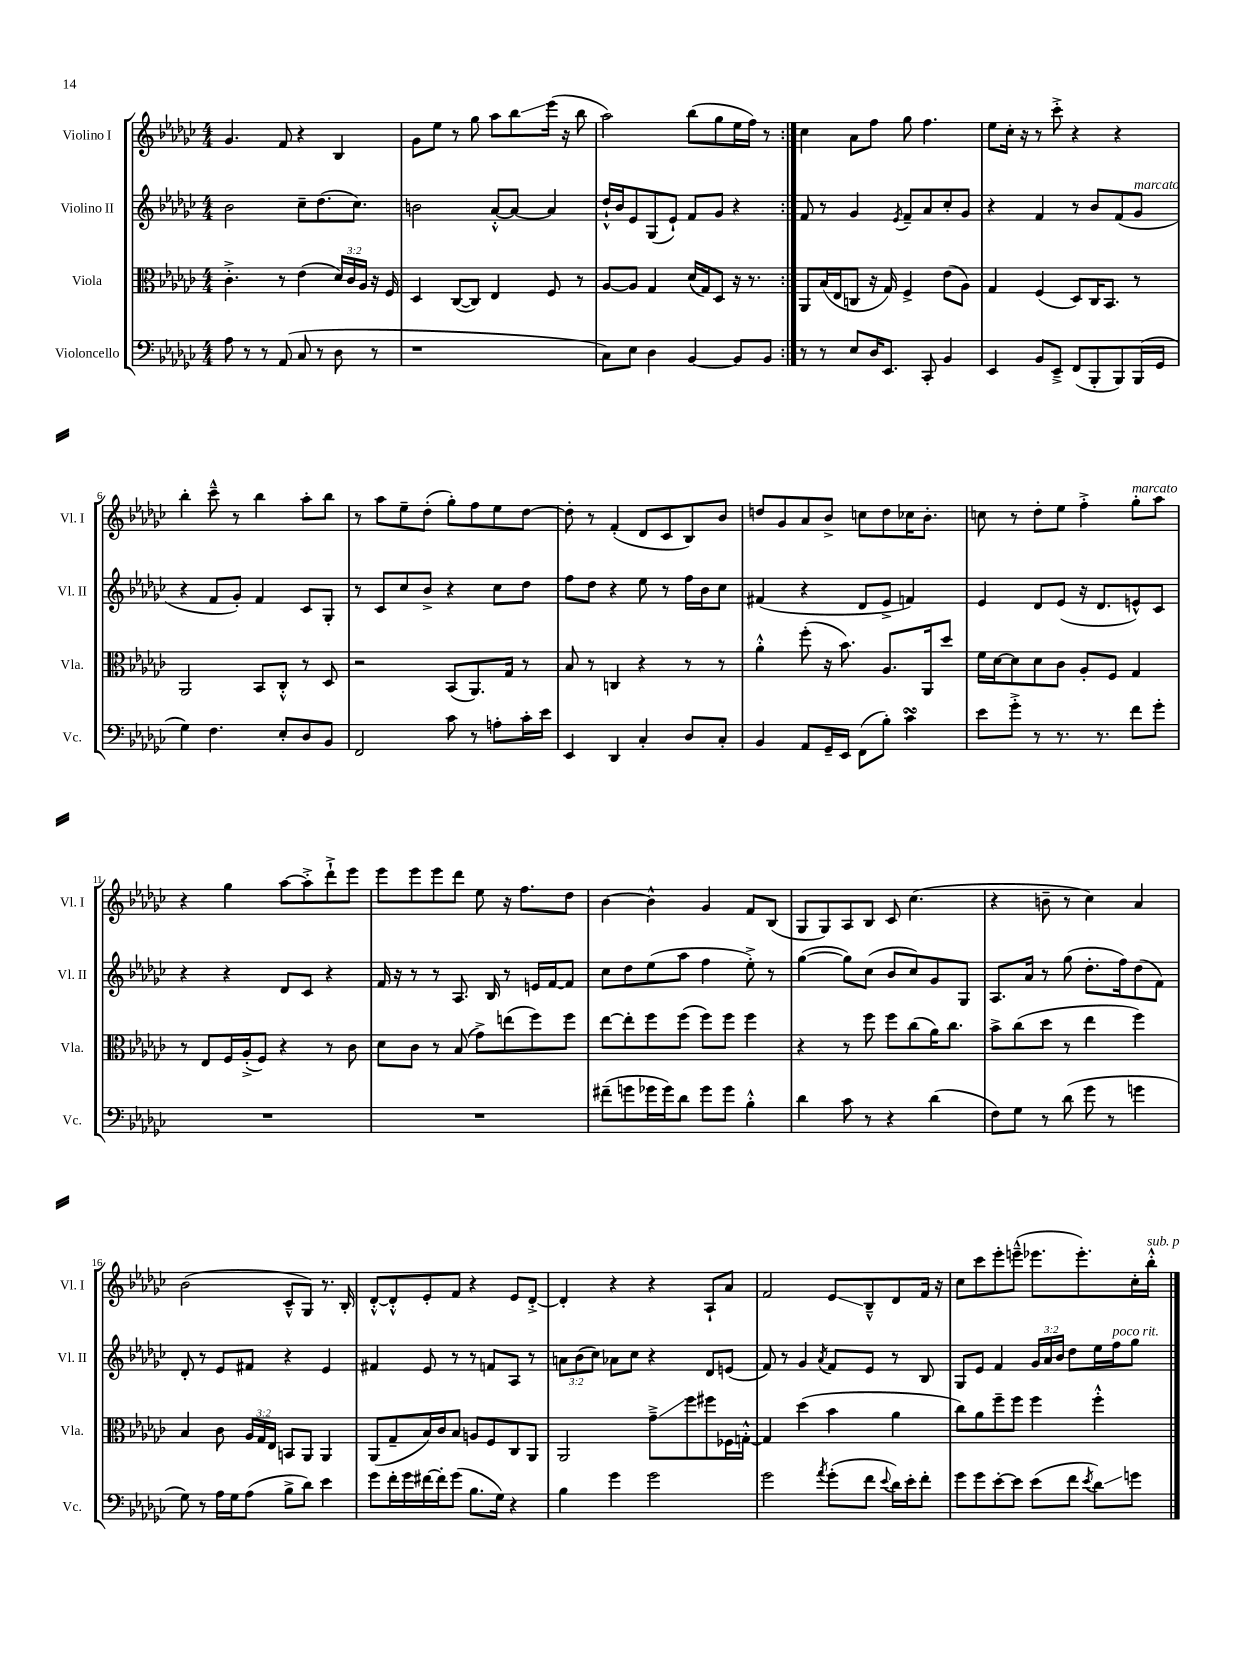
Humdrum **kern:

**kern	**kern	**kern	**kern
*staff4	*staff3	*staff2	*staff1
*clefF4	*clefC3	*clefG2	*clefG2
*k[b-e-a-d-g-c-]	*k[b-e-a-d-g-c-]	*k[b-e-a-d-g-c-]	*k[b-e-a-d-g-c-]
*M4/4	*M4/4	*M4/4	*M4/4
8A-\	4.c-'^\	2b-\	4.g-/
8r	.	.	.
8r	.	.	.
(8AA-/	8r	.	8f/
8C-/	(4e-\	8cc-~\L	4r
8r	.	(8.dd-\	.
8D-\	24d-/LL)	.	4B-/
.	24c-/	.	.
.	.	8.cc-\J)	.
.	24A-/JJ	.	.
8r	16r	.	.
.	16F/	.	.
=	=	=	=
1r	4D-/	2b\	8g-\L
.	.	.	8ee-\J
.	([8C-/L	.	8r
.	8C-/]J)	.	8gg-\
.	4E-/	[8a-'^^/L	8aa-\L
.	.	8a-/_J	8bb-\
.	8F/	4a-/]	(16eee-\Jk
.	.	.	16r
.	8r	.	8bb-\
=	=	=	=
8C-\L)	[8A-/L	16dd-`^^/LL	2aa-\)
.	.	16b-/J	.
8E-\J	8A-/]J	8e-/	.
4D-\	4G-/	(8G-/	.
.	.	8e-`/J)	.
[4BB-/	(16d-/LL	8f/L	(8bb-\L
.	16G-/J)	.	.
.	8D-/J	8g-/J	8gg-\
8BB-/]L	16r	4r	16ee-\L
.	8.r	.	16ff\JJ)
8BB-/J	.	.	8r
=:|!	=:|!	=:|!	=:|!
8r	8AA-/L	8f/	4cc-\
8r	(16B-/L	8r	.
.	16E-/J	.	.
8E-/L	8C/J	4g-/	8a-\L
16D-/K	16r	.	8ff\J
8.EE-/J	16G-/)	.	.
.	.	8qe-/	.
.	4F^/	8f~/L	8gg-\
8CC-'/	.	8a-/	4.ff\
4BB-/	(8e-\L	8cc-'/	.
.	8A-\J)	8g-/J	.
=	=	=	=
4EE-/	4G-/	4r	8ee-\L
.	.	.	16cc-'\Jk
.	.	.	16r
8BB-/L	(4F/	4f/	8r
8EE-~^/J	.	.	8ccc-'^\
(8FF/L	8D-/L)	8r	4r
8BBB-'/	16C-/K	8b-/L	.
.	8.BB-/J	.	.
8BBB-/)	.	(8f/	4r
(16BBB-/L	8r	8g-/J	.
16GG-/JJ	.	.	.
=	=	=	=
4G-\)	2AA-/	4r	4bb-'\
4.F\	.	8f/L	8ccc-~^^\
.	.	8g-'/J)	8r
.	8BB-/L	4f/	4bb-\
8E-'/L	8C-'^^/J	.	.
8D-/	8r	8c-/L	8aa-'\L
8BB-/J	8D-/	8G-'/J	8bb-\J
=	=	=	=
2FF/	2r	8r	8r
.	.	8c-/L	8aa-\L
.	.	8cc-/	8ee-~\
.	.	8b-^/J	(8dd-'\J
8c-\	(8BB-/L	4r	8gg-'\L)
8r	8.AA-/)	.	8ff\
8A'\L	.	8cc-\L	8ee-\
.	16G-/Jk	.	.
16c-'\L	8r	8dd-\J	[8dd-\J
16e-\JJ	.	.	.
=	=	=	=
4EE-/	8B-/	8ff\L	8dd-'\]
.	8r	8dd-\J	8r
4DD-/	4C/	4r	(4f'/
4C-'/	4r	8ee-\	8d-/L
.	.	8r	8c-/
8D-/L	8r	16ff\LL	8B-/)
.	.	16b-\J	.
8C-'/J	8r	8cc-\J	8b-/J
=	=	=	=
4BB-/	4a-'^^\	(4f#/	8dd/L
.	.	.	8g-/
8AA-/L	(8ff'\	4r	8a-/
16GG-~/L	16r	.	8b-^/J
16EE-/JJ	8.b-\)	.	.
(8FF\L	.	8d-/L	8cc\L
8B-'\J)	8.A-/L	8e-^/J	8dd\
4c-\	.	4f/)	16cc-\K
.	16AA-/k	.	8.b-'\J
.	8dd-/J	.	.
=	=	=	=
8e-\L	16f\LL	4e-/	8cc\
.	[16d-\J	.	.
8g-'^\J	8d-\]	.	8r
8r	8d-\	8d-/L	8dd-'\L
8.r	8c-\J	(8e-/J	8ee-\J
.	8A-'/L	16r	4ff'^\
8.r	.	8.d-/L	.
.	8F/J	.	.
8f\L	4G-/	8e^^/)	8gg-'\L
8g-'\J	.	8c-/J	8aa-\J
=	=	=	=
1r	8r	4r	4r
.	8E-/L	.	.
.	16F/L	4r	4gg-\
.	(16A-'^/J	.	.
.	8F/J)	.	.
.	4r	8d-/L	[8aa-\L
.	.	8c-/J	8aa-'^\]
.	8r	4r	8ddd-`^\
.	8c-\	.	8eee-\J
=	=	=	=
1r	8d-\L	16f/	8eee-\L
.	.	16r	.
.	8c-\J	8r	8eee-\
.	8r	8r	8eee-\
.	(8B-/	8.A-/	8ddd-\J
.	8g-^\L)	.	8ee-\
.	.	16B-/	.
.	(8ee\	8r	16r
.	.	.	8.ff\L
.	8ff\)	16e/LL	.
.	.	[16f/J	.
.	8ff\J	8f/]J	8dd-\J
=	=	=	=
(8f#~\L	[8ee-\L	8cc-\L	[4b-\
8g\	8ee-'\]	8dd-\	.
16g-\L	8ff\	(8ee-\	4b-^^\]
16g-\J)	.	.	.
8d-\J	(8ff\J	8aa-\J	.
8g-\L	8ff\L)	4ff\	4g-/
8g-\J	8ff\J	.	.
4B-'^^\	4ff\	8ee-'^\)	8f/L
.	.	8r	(8B-/J
=	=	=	=
4d-\	4r	([4gg-\	8G-/L
.	.	.	8G-/)
8c-\	8r	8gg-\]L)	8A-/
8r	8ff\	(8cc-\J	8B-/J
4r	8ff\L	8b-/L	8c-/
.	(8cc-\	8cc-/)	(4.cc-\
(4d-\	16a-\K)	8g-/	.
.	8.cc-\J	.	.
.	.	8G-/J	.
=	=	=	=
8F\L)	8b-^\L	8.A-/L	4r
8G-\J	(8cc-\	.	.
.	.	16a-/Jk	.
8r	8dd-\J	8r	8b~\
(8d-\	8r	(8gg-\	8r
8g-\	4ee-\	8.dd-'\L	4cc-\)
8r	.	.	.
.	.	16ff\k)	.
4g\	4ff\)	(8dd-\	4a-/
.	.	8f\J)	.
=	=	=	=
8G-\)	4B-/	8d-'/	(2b-\
8r	.	8r	.
16A-\LL	8c-\	8e-/L	.
16G-\J	.	.	.
(8A-\J	24A-/LL	8f#/J	.
.	24G-/	.	.
.	24E-/JJ	.	.
8B-^\L	8BB/L	4r	8c-~^^/L
8d-\J)	8AA-/J	.	8G-/J)
4e-\	4AA-/	4e-/	8.r
.	.	.	16B-'/
=	=	=	=
8g-\L	(8AA-/L	4f#/	[8d-'^^/L
16f'\L	8G-~/	.	8d-'^^/]
16g-\	.	.	.
[16f#\	16B-/L)	8e-/	8e-'/
16f#'\]J	16c-/J	.	.
(8g-\J	8B-/J	8r	8f/J
8.B-\L	8A/L	8r	4r
.	8F/	8f/L	.
16G-\Jk)	.	.	.
4r	8C-/	8A-/J	8e-/L
.	8AA-/J	8r	[8d-'^/J
=	=	=	=
4B-\	2AA-/	12a\L	4d-'/]
.	.	(12b-\	.
.	.	12cc-\J)	.
4g-\	.	8a-\L	4r
.	.	8cc-\J	.
2g-\	8g-~^\L	4r	4r
.	8ff\	.	.
.	8ff#\	8d-/L	8A-`/L
.	16F-\L	(8e/J	8a-/J
.	[16G'^^\JJ	.	.
=	=	=	=
2g-\	4G/]	8f/)	2f/
.	.	8r	.
.	(4dd-\	4g-/	.
8qa-/	.	8qa-/	.
(8g-'\L	4b-\	8f/L	8e-/L
8f\J	.	8e-/J	8B-~^^/
8qqe-/	.	.	.
16d-\LL)	4a-\	8r	8d-/
16e-'\J	.	.	.
8f'\J	.	8B-/	16f/Jk
.	.	.	16r
=	=	=	=
8g-\L	8cc-\L)	8G-/L	8cc-\L
8g-\	8a-\	8e-/J	8ccc-\
[8e-'\	8ff~\	4f/	8eee-'\
8e-\]J	8ff\J	.	(8eee~^^\J
(8e-\L	4ff\	24g-/LL	8.eee-\L
.	.	24a-/	.
.	.	24b-/JJ	.
8f\J	.	8dd-\L	.
.	.	.	8.eee-'\)
8qe-/	.	.	.
8d-\L)	4ff'^^\	16ee-\L	.
.	.	16ff\J	.
8g\J	.	8gg-\J	16cc-'\L
.	.	.	16bb-'^^\JJ
==	==	==	==
*-	*-	*-	*-
